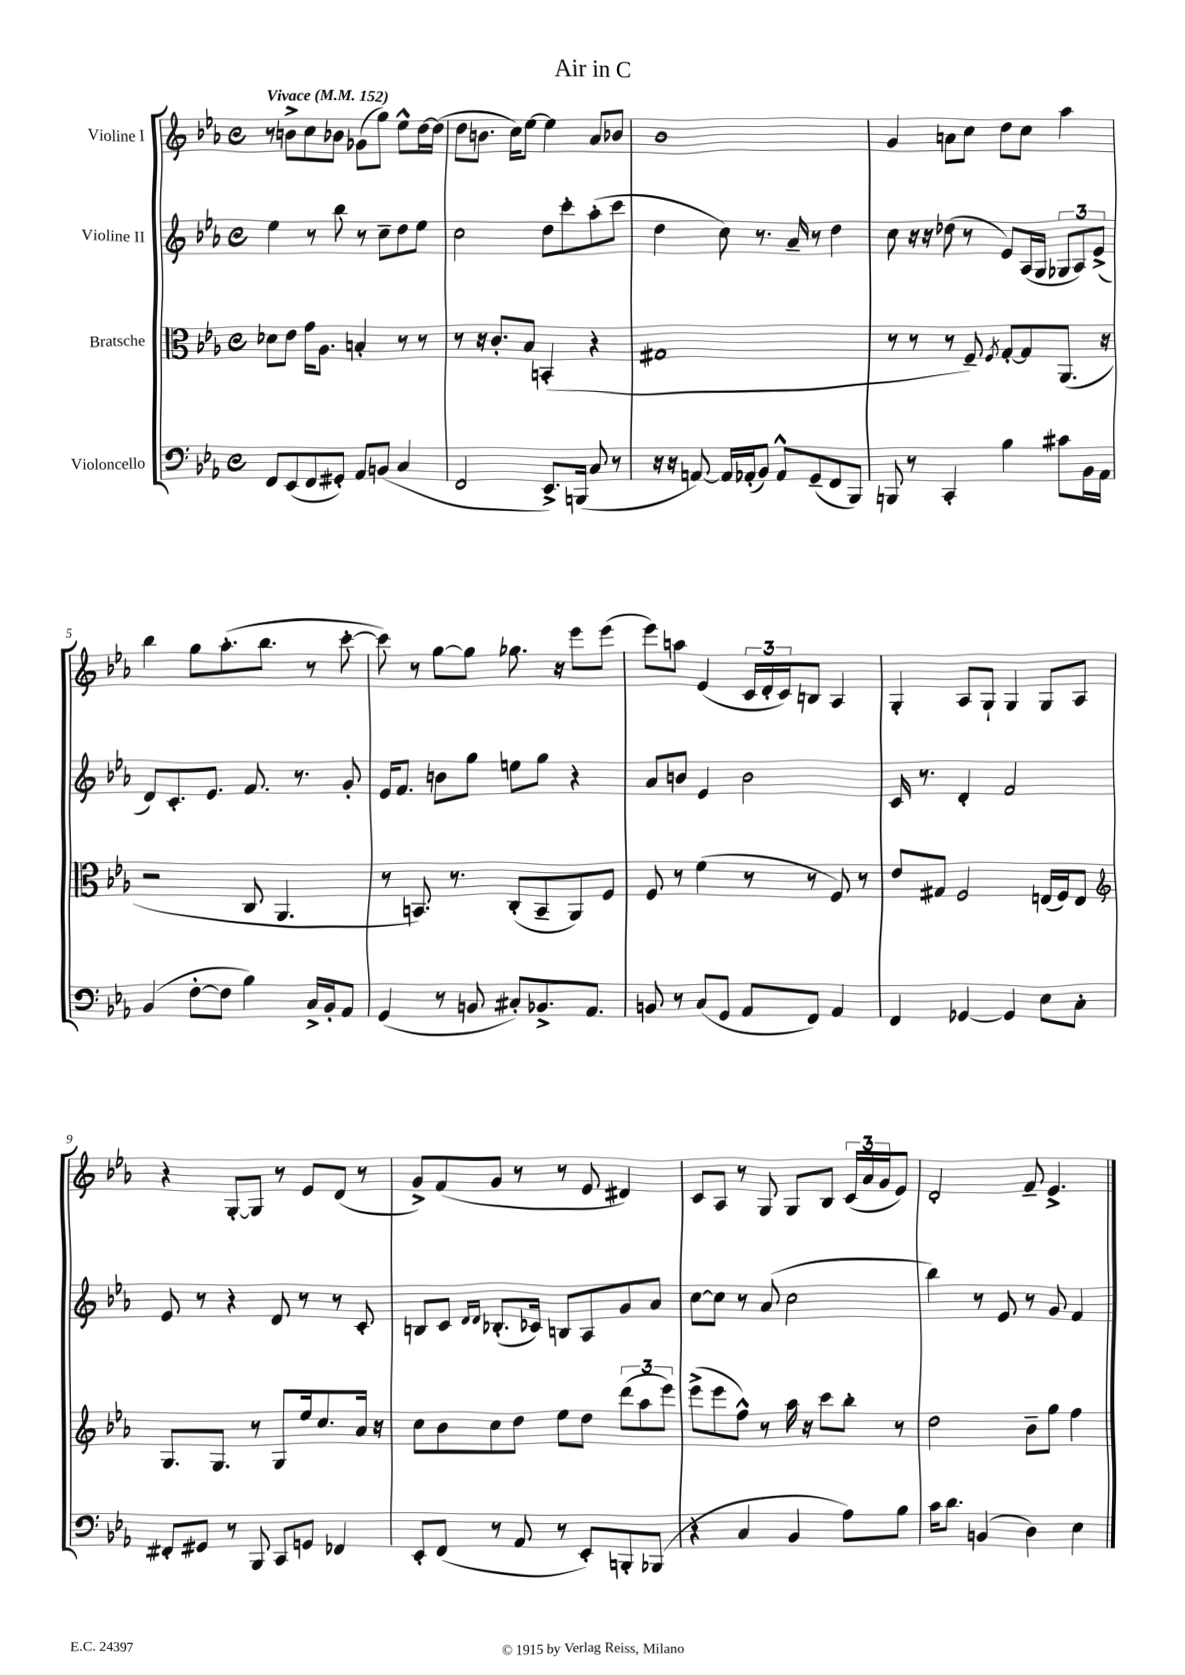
\header { title = "Air in C" }
<<
\new StaffGroup <<
\new Staff = "s0" \with { instrumentName = "Violine I" } {
    \clef treble \key ees \major \defaultTimeSignature \time 4/4 \tempo "Vivace" 4 = 152
    r8 b'8-> c''8 bes'8 ges'8( g''8) ees''8-^ d''16~ d''16( |
    d''8 b'8. c''16) ees''8~ ees''4 aes'8 bes'8 |
    bes'1 |
    g'4 a'8 c''8 d''8 c''8 aes''4 |
    bes''4 g''8 aes''8.-.( bes''8. r8 c'''8~-. |
    c'''8) r8 g''8~ g''8 ges''8. r16 ees'''8 ees'''8( |
    ees'''8) a''8 ees'4( \tuplet 3/2 { c'16 d'16-. c'16) } b8 aes4 |
    g4-. aes8 g8-! g4 g8 aes8 |
    r4 g8~-. g8 r8 ees'8 d'8( r8 |
    g'8->) f'8( g'8 r8 r8 ees'8 dis'4) |
    c'8 aes8 r8 g8 g8 bes8 \tuplet 3/2 { c'16( aes'16 g'16 } ees'8) |
    d'2-. f'8-- ees'4.-> \bar "|." |
}
\new Staff = "s1" \with { instrumentName = "Violine II" } {
    \clef treble \key ees \major \defaultTimeSignature \time 4/4
    ees''4 r8 bes''8 r8 c''8-- d''8 ees''8 |
    c''2 d''8 c'''8-. aes''8-.( c'''8 |
    d''4 c''8) r8. aes'16-- r8 d''4 |
    c''8 r16 r16 des''8( r8 ees'8) aes16( g16 \tuplet 3/2 { ges8 aes8) ees'8->( } |
    d'8) c'8.-. ees'8. f'8. r8. g'8-. |
    ees'16 f'8. b'8 g''8 e''8 g''8 r4 |
    aes'8 b'8 ees'4 b'2 |
    c'16 r8. d'4-. f'2 |
    ees'8 r8 r4 d'8 r8 r8 c'8-. |
    b8 c'8 \grace { d'16 d'16 } bes8.-.( ces'16) b8 aes8 g'8 aes'8 |
    c''8~ c''8 r8 aes'8( c''2 |
    bes''4) r8 ees'8 r8 g'8 f'4 \bar "|." |
}
\new Staff = "s2" \with { instrumentName = "Bratsche" } {
    \clef alto \key ees \major \defaultTimeSignature \time 4/4
    des'8 ees'8 g'16 aes8. b4-. r8 r8 |
    r8 r16 c'8.-. bes8 b,4-.( r4 |
    gis1 |
    r8 r8 r8 f8--) \acciaccatura { f8 } g8~-. g8 aes,8.( r16 |
    r2 c8 aes,4. |
    r8 b,8.) r8. c8-.( b,8-- aes,8) f8 |
    f8 r8 f'4( r8 r8 f8) r8 |
    ees'8 gis8 f2 e16( f16) e8 |
    \clef treble g8. g8. r8 g8 ees''16 c''8. aes'16 r16 |
    c''8 bes'8 c''8 d''8 ees''8 d''8 \tuplet 3/2 { d'''8( aes''8 ees'''8) } |
    ees'''8->( ees'''8 f''8-^) r8 aes''16 r16 c'''8 bes''8-. r8 |
    d''2 bes'8-- g''8 f''4 \bar "|." |
}
\new Staff = "s3" \with { instrumentName = "Violoncello" } {
    \clef bass \key ees \major \defaultTimeSignature \time 4/4
    f,8 ees,8( f,8 gis,8-.) aes,8 b,8( c4 |
    f,2 ees,8.->) b,,16( c8 r8 |
    r16 r16 a,8~) a,16 aes,16-.( bes,8) aes,8-^ g,8--( f,8 bes,,8) |
    b,,8 r8 c,4-. bes4 cis'8 bes,16 aes,16 |
    bes,4( f8~-. f8 bes4) c16-> bes,16-. aes,8 |
    g,4( r8 b,8 cis8-.) bes,8.-> aes,8. |
    b,8 r8 c8( g,8 aes,8 f,8) aes,4 |
    f,4 ges,4~ ges,4 ees8 c8-. |
    fis,8-. gis,8 r8 bes,,8 c,8 g,8 fes,4 |
    ees,8-. f,8( r8 aes,8 r8 ees,8-.) b,,8-. bes,,8( |
    r4 c4 bes,4 aes8) bes8 |
    c'16 d'8. b,4( d4) ees4 \bar "|." |
}
>>
>>
